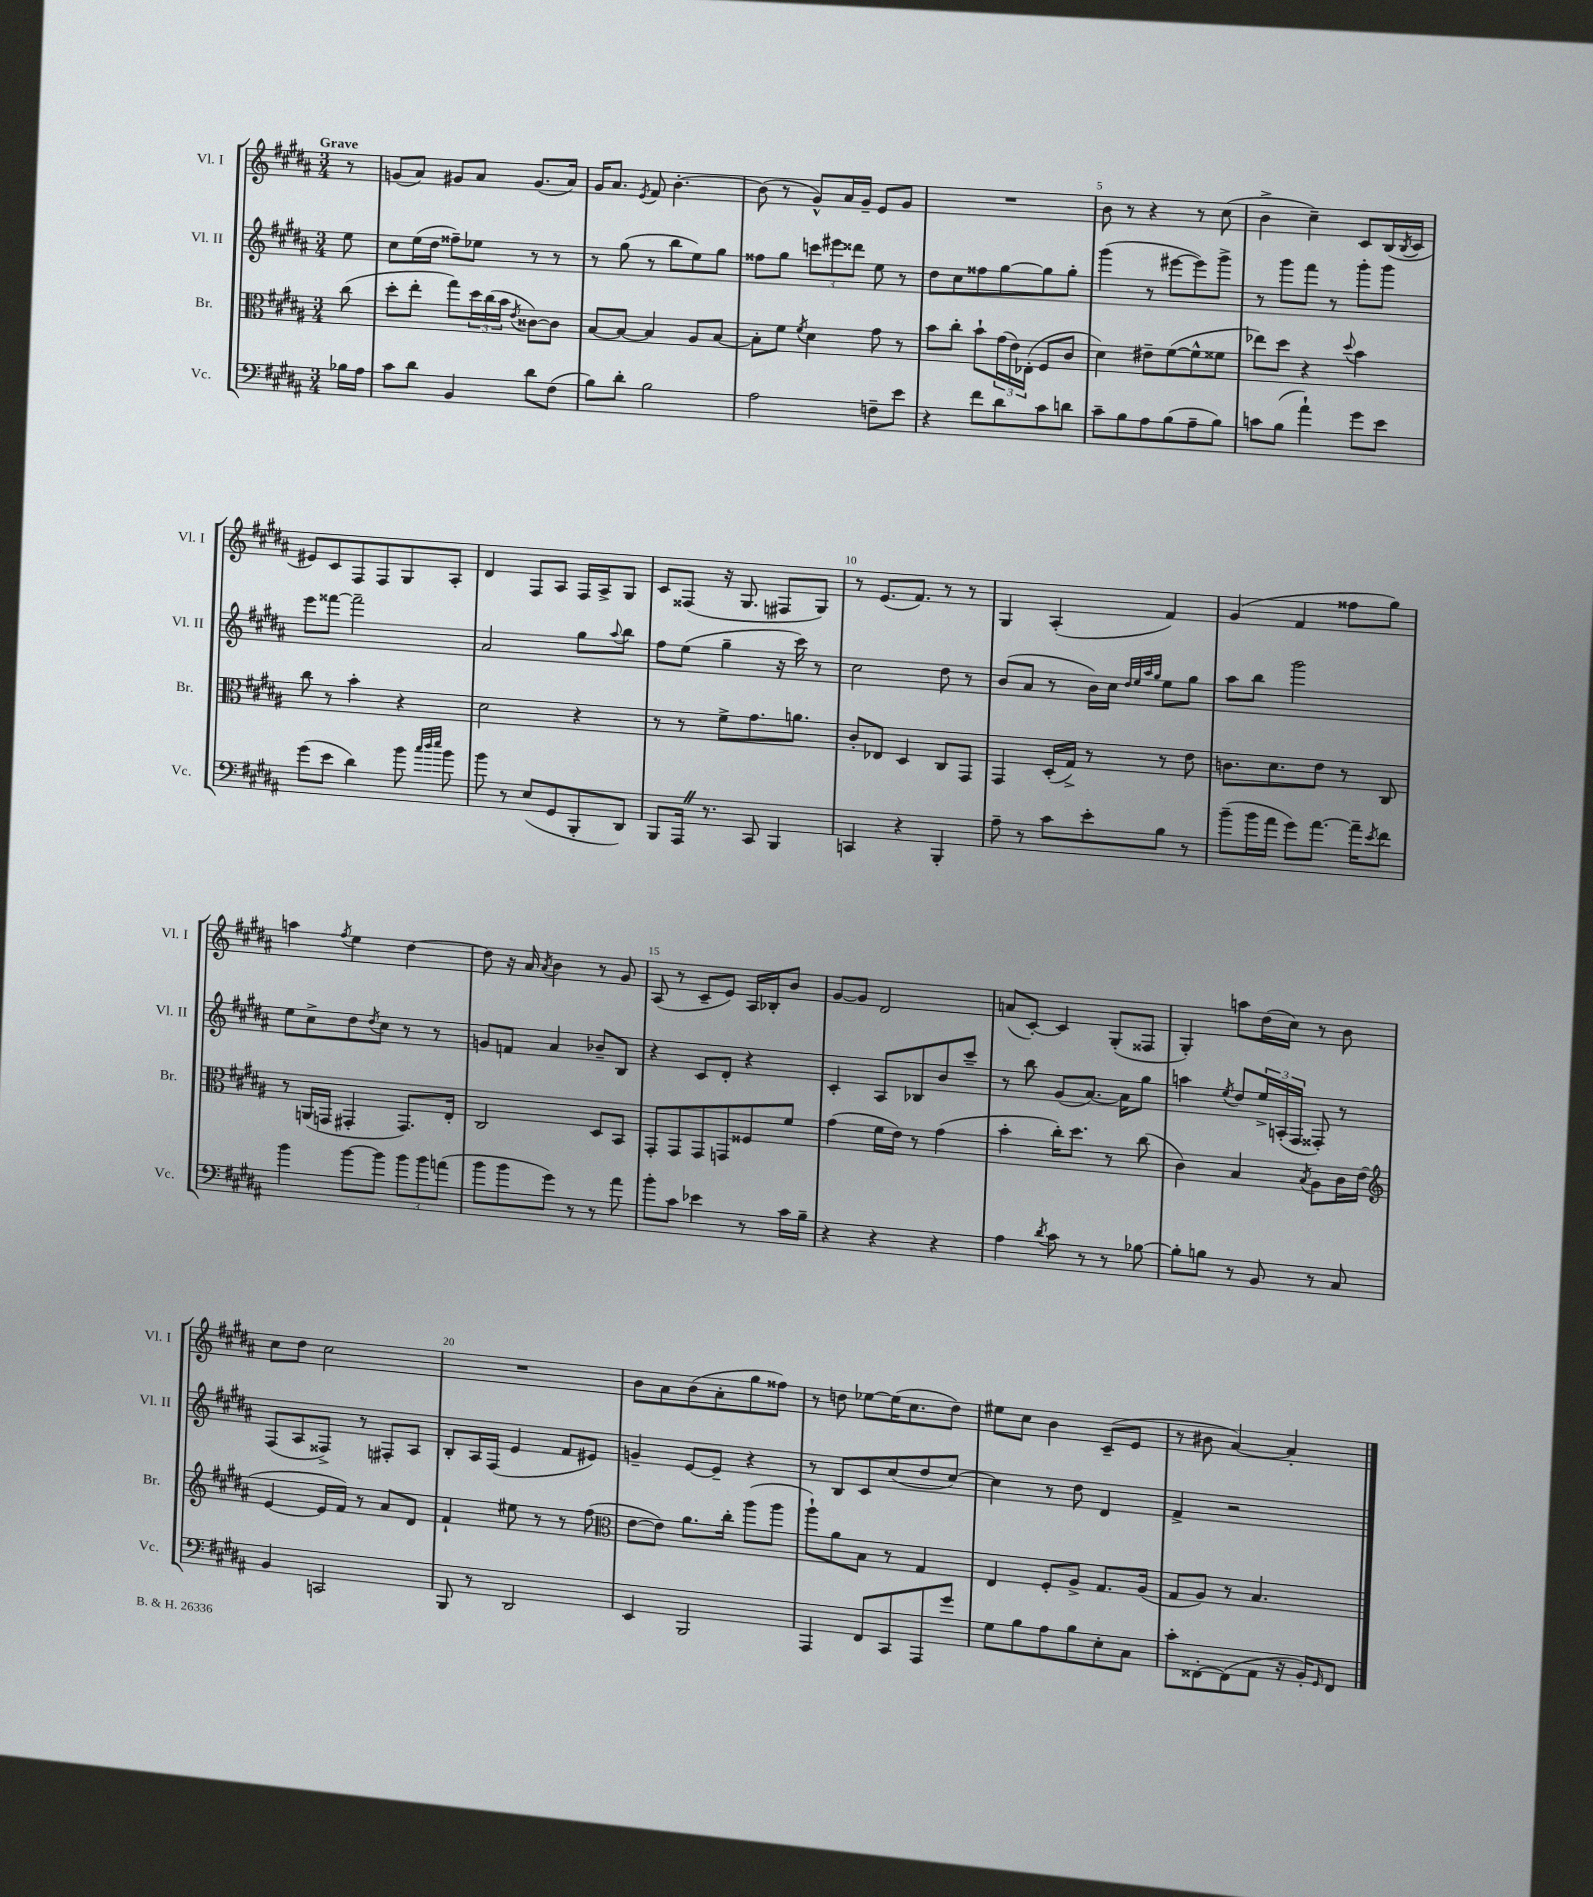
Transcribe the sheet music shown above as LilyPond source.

<<
\new StaffGroup <<
\new Staff = "s0" \with { instrumentName = "Vl. I" shortInstrumentName = "Vl. I" } {
    \clef treble \key b \major \numericTimeSignature \time 3/4 \partial 8 \tempo "Grave"
    r8 |
    g'8( ais'8) gis'8 ais'8 gis'8.( ais'16) |
    gis'16 ais'8. \acciaccatura { e'8 } fis'8 b'4.~-. |
    b'8( r8 gis'8-^) ais'16 gis'16-- e'8 gis'8 |
    R2. |
    b'8 r8 r4 r8 cis''8( |
    b'4-> cis''4--) cis'8 b16( \acciaccatura { b8 } cis'16 |
    eis'8) cis'8 fis8 fis8 gis8 ais8-. |
    dis'4 fis8 ais8 fis16 ais16-> gis8 |
    cis'8 fisis8( r16 gis8. fis8 gis8) |
    r8 e'8.( fis'8.) r8 r8 |
    gis4 ais4-.( fis'4) |
    gis'4( fis'4 fisis''8 gis''8) |
    a''4 \acciaccatura { fis''8 } e''4 dis''4~ |
    dis''8 r16 ais'16 \acciaccatura { ais'8 } b'4 r8 gis'8 |
    ais8( r8 cis'8-- e'8) ais16 bes16-. b'8 |
    gis'8~ gis'8 dis'2 |
    a'8( cis'8~-.) cis'4 gis8-.( fisis8 |
    gis4-.) a''8 dis''16( cis''16) r8 b'8 |
    cis''8 dis''8 cis''2 |
    R2. |
    b'8 ais'8 b'8( ais'8-. gis''8 fisis''8) |
    r8 d''8 ees''8~ ees''16( cis''8. d''8) |
    eis''8 cis''8 b'4 cis'8--( e'8 |
    r8 bis'8 ais'4~) ais'4-. \bar "|." |
}
\new Staff = "s1" \with { instrumentName = "Vl. II" shortInstrumentName = "Vl. II" } {
    \clef treble \key b \major \numericTimeSignature \time 3/4 \partial 8
    e''8 |
    cis''8 e''16( dis''16 fisis''8--) ees''8 r8 r8 |
    r8 gis''8( r8 b''8 e''8) gis''8 |
    fisis''8 gis''8 \tuplet 3/2 { c'''8 eis'''8 disis'''8 } e''8 r8 |
    dis''8 cis''8 fisis''8 gis''8~ gis''8 gis''8-. |
    gis'''4( r8 eis'''8~ eis'''8) gis'''8-> |
    r8 gis'''8 fis'''8 r8 gis'''8-. gis'''8 |
    e'''8 fisis'''8~ fisis'''2-- |
    ais'2 gis''8 \appoggiatura { ais''8 } b''8 |
    fis''8 e''8( gis''4-- r16 cis'''16) r8 |
    cis''2 dis''8 r8 |
    b'8( ais'8 r8 b'16) cis''16 \grace { dis''32 e''32 ais''32 gis''32 } e''8 gis''8 |
    ais''8 b''8 gis'''2 |
    e''8 cis''8-> dis''8 \acciaccatura { dis''8 } cis''8 r8 r8 |
    g'8 f'8 ais'4 bes'8-- b8 |
    r4 cis'8 dis'8-. r4 |
    cis'4-. ais8 bes8 b'8 cis'''8-- |
    r8 b''8 gis'8( ais'8.~) ais'16 gis''8 |
    a''4 \acciaccatura { e''8 } dis''8 \tuplet 3/2 { e''16-> a16-.( fis16 } fisis8-.) r8 |
    fis8( ais8 fisis8->) r8 fis8-. ais8 |
    b8-. ais16 fis16( e'4 fis'8 eis'8) |
    g'4-- e'8~ e'8-- r4 |
    r8 b8 cis'8 cis''8( dis''8 cis''8~) |
    cis''4 r8 dis''8 dis'4 |
    fis'4-> r2 \bar "|." |
}
\new Staff = "s2" \with { instrumentName = "Br." shortInstrumentName = "Br." } {
    \clef alto \key b \major \numericTimeSignature \time 3/4 \partial 8
    cis''8( |
    dis''8-. e''8-. gis''8) \tuplet 3/2 { dis''16 cis''16( b'16 } \acciaccatura { e'8 } cisis'8~) cisis'8 |
    b8~ b8~ b4 ais8 b8~ |
    b8-. fis'8 \acciaccatura { fis'8 } dis'4 gis'8 r8 |
    b'8 cis''8-. b'8-! \tuplet 3/2 { gis'16( e'16) ees16-.( } fis8 cis'8 |
    dis'4) eis'8-- fis'8~( fis'8-^ fisis'8 |
    ees''8) dis''8 r4 \appoggiatura { dis''8 } b'4 |
    cis''8 r8 b'4-. r4 |
    dis'2 r4 |
    r8 r8 fis'8-> gis'8. a'8. |
    cis'8-. ees8 dis4 cis8 gis,8 |
    gis,4 dis16-.( gis16->) r8 r8 e'8 |
    c'8. dis'8. e'8 r8 cis8 |
    r8 a,16( g,16 gis,4-. gis,8.) e16-. |
    cis2 dis8 b,8 |
    gis,8-. gis,8 gis,8 g,8 fisis8 fis'8 |
    gis'4( fis'16 e'16) r8 gis'4( |
    b'4-. cis''16-.) dis''8. r8 cis''8( |
    cis'4) b4 \acciaccatura { b8 } ais8 cis'16 e'16( |
    \clef treble e'4~ e'16 fis'16) r8 ais'8 dis'8 |
    fis'4-! eis''8 r8 r8 fis''8( |
    \clef alto e'8~ e'8) ais'8. cis''16-. ais''8( ais''8 |
    ais''8-!) ais'8 b8 r8 gis4 |
    e4 fis8-. ais8-> gis8. ais16( |
    gis8 ais8) r8 b4. \bar "|." |
}
\new Staff = "s3" \with { instrumentName = "Vc." shortInstrumentName = "Vc." } {
    \clef bass \key b \major \numericTimeSignature \time 3/4 \partial 8
    bes16 ais16 |
    cis'8 dis'8 b,4 dis'8 fis8( |
    b8) dis'8-. b2 |
    ais2 f8-- e'8 |
    r4 fis'8 dis'8 cis'8 d'8 |
    cis'8-- b8 ais8 b8( ais8-- b8) |
    c'8 b8( ais'4-!) gis'8 e'8 |
    gis'8( e'8 dis'4) b'8 \grace { cis''32 dis''32 e''32 } b'8 |
    b'8 r8 e8( gis,8 b,,8-. dis,8) |
    b,,8 ais,,16 \once \override BreathingSign.text = \markup { \musicglyph "scripts.caesura.straight" } \breathe r8. cis,8 b,,4 |
    c,4 r4 b,,4-. |
    ais8-- r8 cis'8 e'8-. b8 r8 |
    b'8--( b'16 ais'16 gis'8) ais'8.~ ais'16-- \acciaccatura { e'8 } fis'8 |
    b'4 b'8~ b'8 \tuplet 3/2 { b'8 b'8 a'8( } |
    b'8 b'8 gis'8) r8 r8 ais'8 |
    b'8-. cis'8 ees'4 r8 cis'16 b16-- |
    r4 r4 r4 |
    ais4 \acciaccatura { dis'8 } cis'8 r8 r8 bes8~ |
    bes8-. b8 r8 b,8 r8 cis8 |
    b,4 c,2 |
    b,,8 r8 dis,2 |
    e,4 b,,2 |
    ais,,4 fis,8 cis,8 ais,,8 gis'8 |
    gis8 b8 ais8 b8 e8-. cis8 |
    cis'8-. fisis,8~-. fisis,8( ais,8 r16 b,16-.) \grace { gis,16 } fisis,8 \bar "|." |
}
>>
>>
\layout { \context { \Score \override BarNumber.break-visibility = ##(#f #t #t) barNumberVisibility = #(every-nth-bar-number-visible 5) } }
